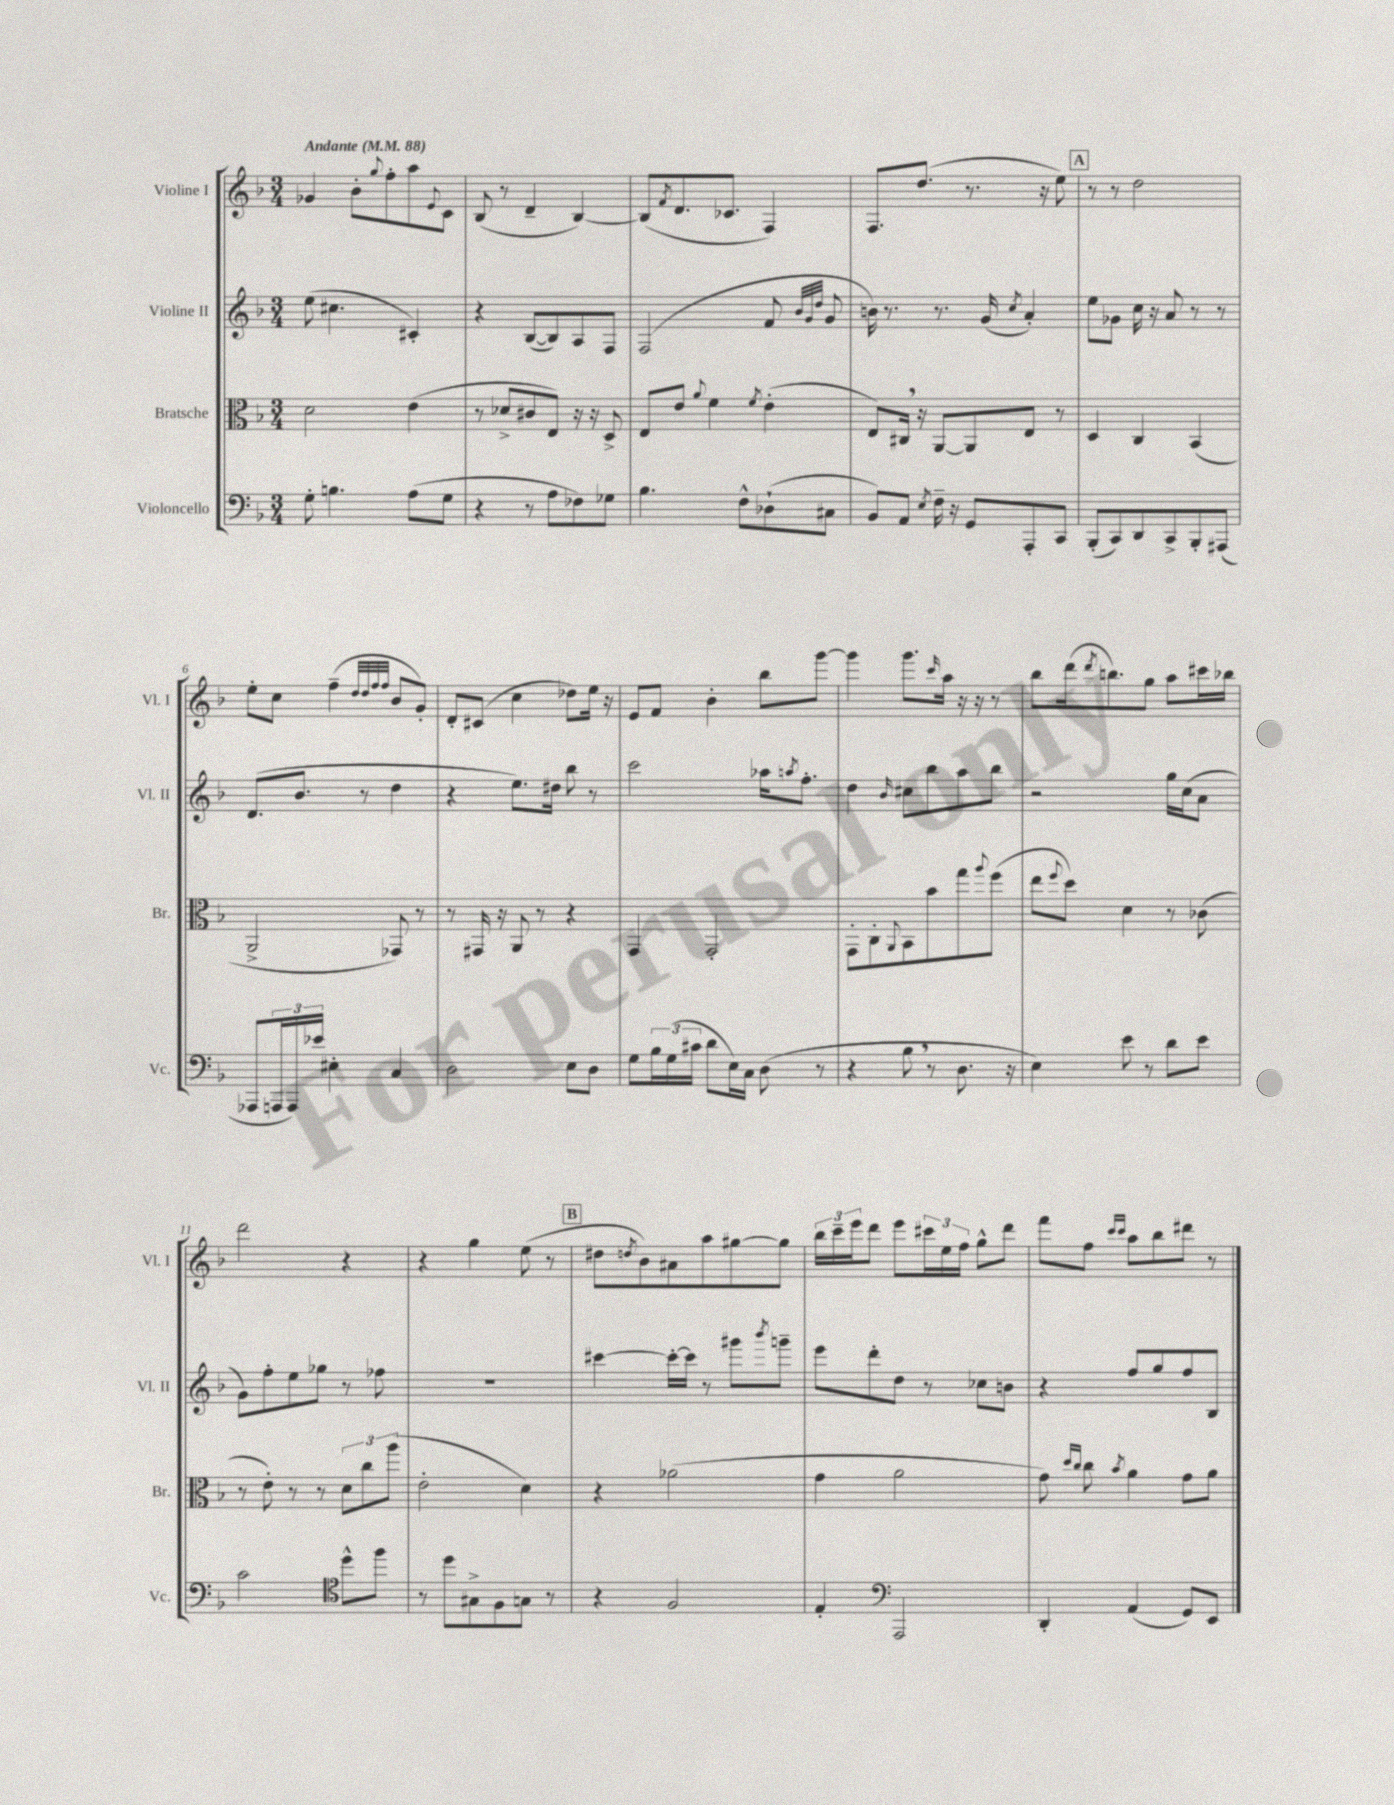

**kern	**kern	**kern	**kern
*part4	*part3	*part2	*part1
*staff4	*staff3	*staff2	*staff1
*I"Violoncello	*I"Bratsche	*I"Violine II	*I"Violine I
*I'Vc.	*I'Br.	*I'Vl. II	*I'Vl. I
*clefF4	*clefC3	*clefG2	*clefG2
*k[b-]	*k[b-]	*k[b-]	*k[b-]
*M3/4	*M3/4	*M3/4	*M3/4
*MM88	*MM88	*MM88	*MM88
=1	=1	=1	=1
!	!	!	!LO:TX:a:B:t=Andante
8G'\	2d\	(8ee\	4g-X/
4.Bn\	.	4.cc#X\	.
.	.	.	8b-'\L
.	.	.	8qqgg/
.	.	.	8ff'\
(8A\L	(4e\	4c#X'/)	8aa\
.	.	.	8qqe/
8G\J	.	.	8c\J
=2	=2	=2	=2
4r	8r	4r	(8B-/
.	8d-X^/L	.	8r
8r	8c#X/	([8B-/L	4d~/
8A\L	8E/J)	8B-/])	.
8F-X\)	16r	8A/	[4B-/)
.	16r	.	.
8G-X\J	8D^/	8F/J	.
=3	=3	=3	=3
4.B-\	8E/L	(2F/	(8B-/L]
.	.	.	8qf/
.	8e/J	.	8.d/
.	8qqa/	.	.
.	4f\	.	.
.	.	.	8.c-X/J
8F^^\L	.	.	.
.	8qf/	.	.
(8D-X`\	(4e'\	8f/	4F/)
.	.	32qqb-/LLL	.
.	.	32qqg/	.
.	.	32qqdd/JJJ	.
8C#X\J	.	8g/	.
=4	=4	=4	=4
8BB-/L)	8E/L)	16bn\)	8.F/L
.	.	8.r	.
8AA/J	16C#X,/Jk	.	.
.	16r	.	(8.dd/J
8qE/	.	.	.
16F~\	[8AA/L	8.r	.
16r	.	.	.
8GG/L	8AA/]	.	8.r
.	.	(16g/	.
.	.	8qcc/	.
8AAA'/	8E/J	4a'/)	.
.	.	.	16r
8CC/J	8r	.	8ee\)
!!LO:REH:place=s1:t=A
=5	=5	=5	=5
(8BBB-'/L	4D/	8ee\L	8r
8CC/)	.	8g-X\J	8r
8DD/	4C/	16cc\	2dd\
.	.	16r	.
8CC^/	.	8a/	.
8BBB-'/	(4BB-/	8r	.
(8AAA#X/J	.	8r	.
!!LO:LB:g=z
=6	=6	=6	=6
8AAA-X/L	2AA^/	(8.d/L	8ee'\L
24AAAn/L	.	.	8cc\J
24AAA/)	.	.	.
.	.	8.b-/J	.
24e-X/JJ	.	.	.
4E#X'\	.	.	(4ff~\
.	.	8r	.
.	.	.	32qqdd/LLL
.	.	.	32qqdd/
.	.	.	32qqff/
.	.	.	32qqff/JJJ
4C/	8GG-X/)	4dd\	8b-/L
.	8r	.	8g'/J)
=7	=7	=7	=7
2D\	8r	4r	8d'/L
.	16GG#X/	.	(8c#X/J
.	16r	.	.
.	8AA/	8.ee\L)	4cc\
.	8r	.	.
.	.	16dd#X\Jk	.
8E\L	4r	8bb-\	8dd-X\L)
8D\J	.	8r	16ee\Jk
.	.	.	16r
=8	=8	=8	=8
8G\L	4GG/	2ccc\	8e/L
24B-\L	.	.	8f/J
(24G\	.	.	.
24c#X\JJ	.	.	.
8d\L	2GG'/	.	4b-'\
16E\L)	.	.	.
16C\JJ	.	.	.
(8D\	.	16aa-X\KL	8bb-\L
.	.	8qaan/	.
.	.	8.ff'\J	.
8r	.	.	[8ggg\J
=9	=9	=9	=9
4r	8GG'\L	4dd\	4ggg\]
.	8C'\	.	.
.	8qqAA/	16qqb-/	.
8B-,\	8BB-\	8cc#X\L	8.ggg\L
8r	8b-\	8bb-\	.
.	.	.	16qqccc/
.	.	.	16aa\Jk
8.D\	8gg\	8aa\	16r
.	.	.	16r
.	8qqaa/	.	.
.	(8ff\J	8bb-\J	8r
16r	.	.	.
=10	=10	=10	=10
4E\)	8ee\L	2r	8bb-\L
.	8qqff/	.	.
.	8dd\J)	.	(16ddd\k
.	.	.	8qddd/
.	.	.	8.bbn\)
8e\	4d\	.	.
8r	.	.	8gg\J
8d\L	8r	16gg\LL	8aa\L
.	.	(16cc\J	.
8e\J	(8c-X\	8a\J	16ccc#X\L
.	.	.	16bb-X\JJ
!!LO:LB:g=z
=11	=11	=11	=11
2c\	8r	8g\L)	2ddd\
.	8e'\)	8ff'\	.
.	8r	8ee\	.
.	8r	8gg-X\J	.
*clefC4	*	*	*
8dd^^\L	12d\L	8r	4r
.	12cc\	.	.
8ff\J	.	8ff-X\	.
.	(12aa\J	.	.
=12	=12	=12	=12
8r	2e'\	2.r	4r
8dd\L	.	.	.
8G#X^\	.	.	4gg\
8F\	.	.	.
8Gn\J	4d\)	.	(8ee\
8r	.	.	8r
!!LO:REH:place=s1:t=B
=13	=13	=13	=13
4r	4r	[4ccc#X\	8dd#X\L
.	.	.	8qddn/
.	.	.	8b-\)
2F/	(2a-X\	16ccc#'\LL_	8a#X\
.	.	16ccc#\JJ]	.
.	.	8r	8aa\
.	.	8ggg#X\L	[8gg#X\
.	.	8qbbb-/	.
.	.	8gggn~\J	8gg#\J]
=14	=14	=14	=14
4E'/	4g\	8eee\L	24bb-\LL
.	.	.	24ccc~\
.	.	.	24eee\J
.	.	8ddd'\	8ddd\J
*clefF4	*	*	*
2AAA/	2a\	8dd\J	8eee\L
.	.	8r	24ccc#X\L
.	.	.	24ee\
.	.	.	24ff\JJ
.	.	8cc-X\L	8gg^^\L
.	.	8bn\J	8ddd\J
=15	=15	=15	=15
4DD'/	8g\)	4r	8fff\L
.	16qqdd/LL	.	.
.	16qqcc/JJ	.	.
.	8cc\	.	8ff\J
.	.	.	16qqccc/LL
.	8qb-/	.	16qqccc/JJ
(4AA/	4a\	8ff/L	8aa\L
.	.	8gg/	8bb-\
8GG/L)	8g\L	8ff/	8ddd#X\J
8EE/J	8a\J	8B-/J	8r
==	==	==	==
*-	*-	*-	*-
